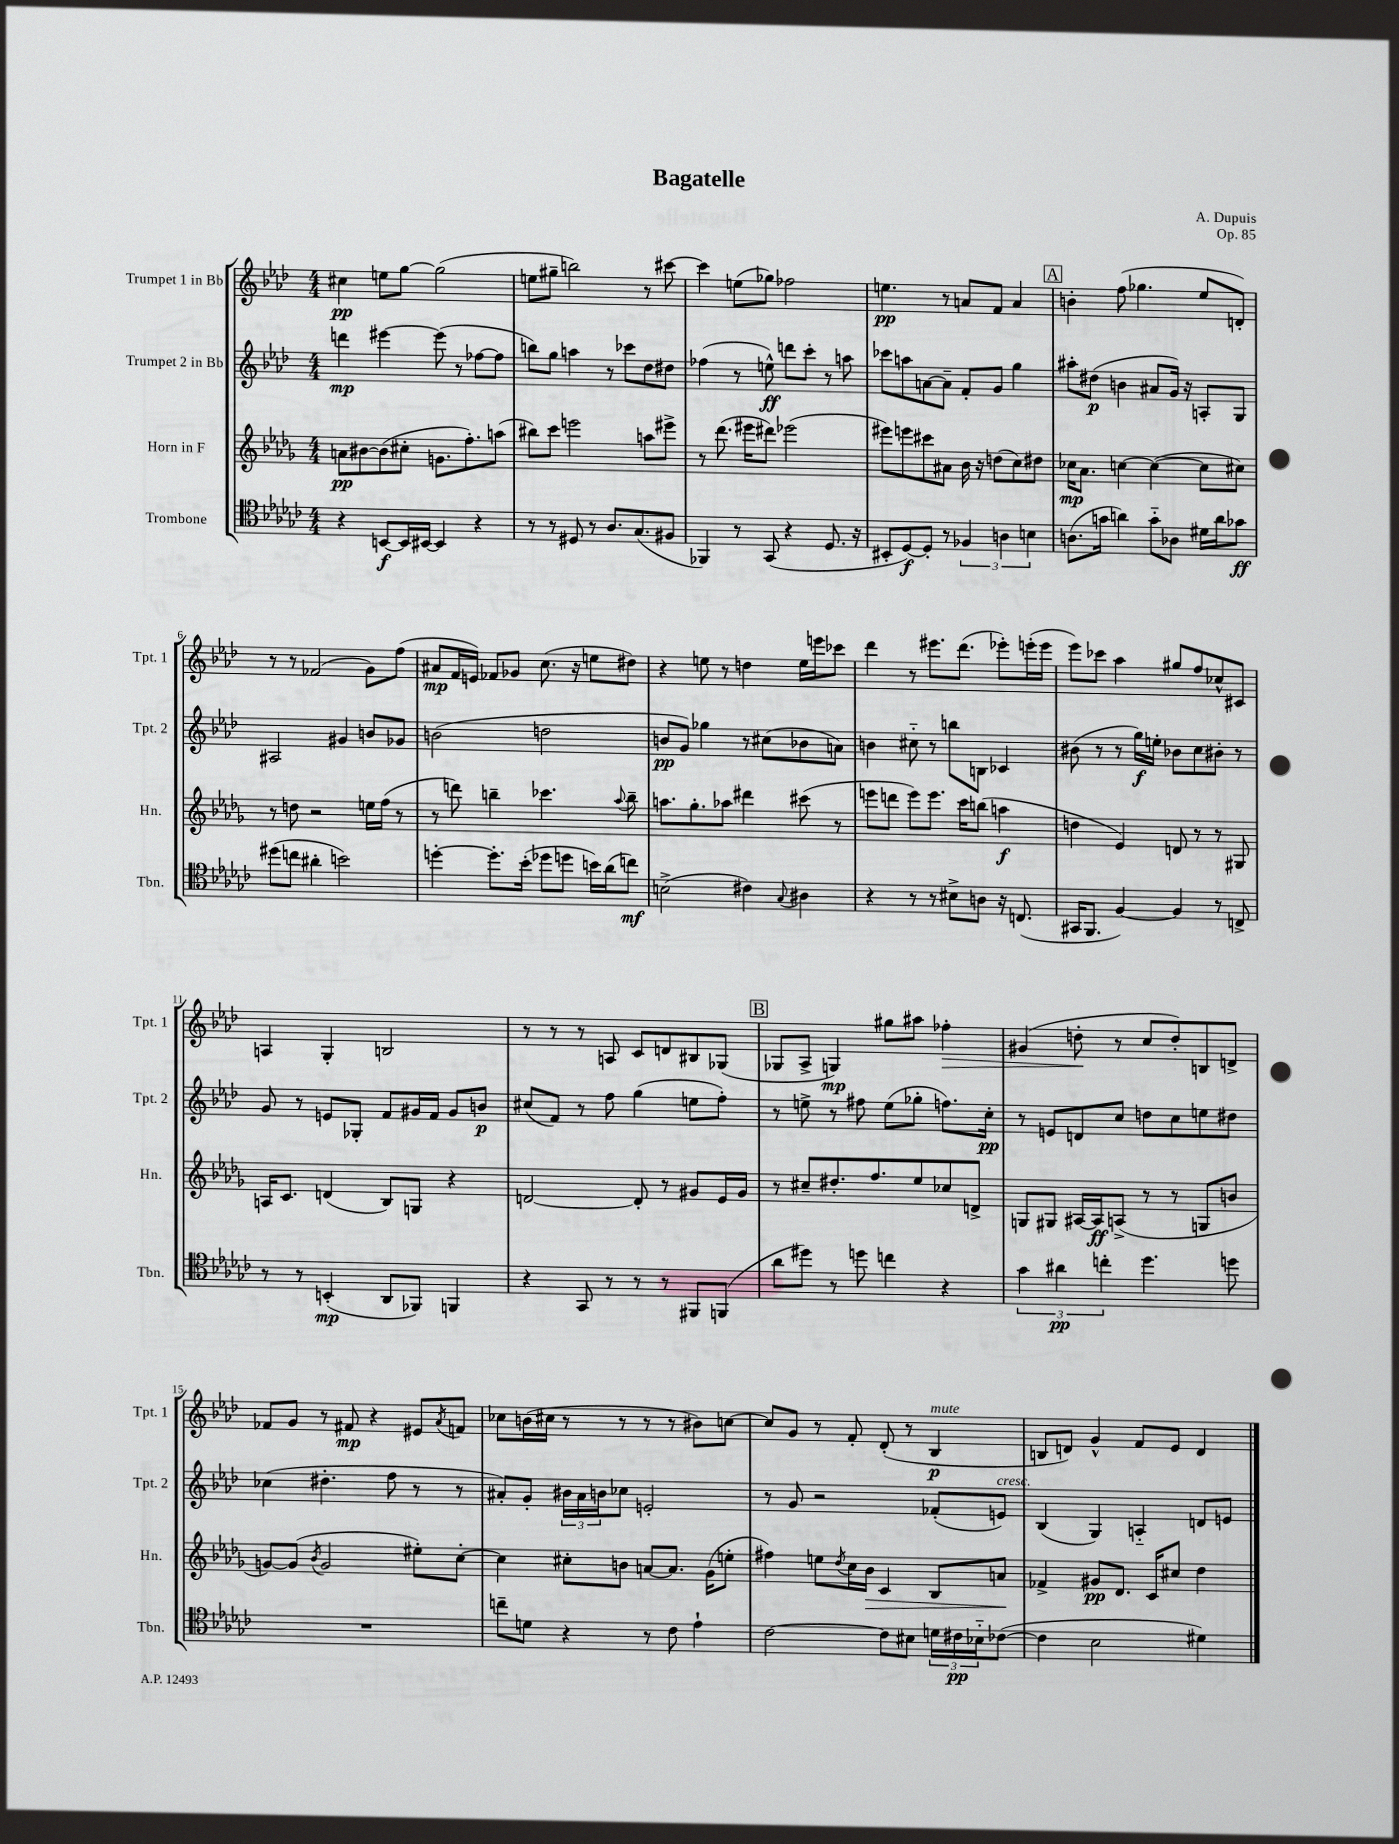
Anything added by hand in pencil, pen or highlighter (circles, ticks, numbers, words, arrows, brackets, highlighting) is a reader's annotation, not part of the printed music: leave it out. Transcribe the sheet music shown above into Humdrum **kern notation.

**kern	**dynam	**kern	**dynam	**kern	**dynam	**kern	**dynam
*part4	*part4	*part3	*part3	*part2	*part2	*part1	*part1
*staff4	*staff4	*staff3	*staff3	*staff2	*staff2	*staff1	*staff1
*I"Trombone	*	*I"Horn in F	*	*I"Trumpet 2 in Bb	*	*I"Trumpet 1 in Bb	*
*I'Tbn.	*	*I'Hn.	*	*I'Tpt. 2	*	*I'Tpt. 1	*
*clefC4	*	*clefG2	*	*clefG2	*	*clefG2	*
*k[b-e-a-d-g-c-]	*	*k[b-e-a-d-g-]	*	*k[b-e-a-d-]	*	*k[b-e-a-d-]	*
*M4/4	*	*M4/4	*	*M4/4	*	*M4/4	*
=1	=1	=1	=1	=1	=1	=1	=1
4r	.	8an\L	pp	4dddn\	mp	4cc#X\	pp
.	.	[8b#X\	.	.	.	.	.
[8BBn/L	f	(8b#\]	.	[4eee#X\	.	8een\L	.
16BB/L]	.	8cc#X'\J	.	.	.	[8gg\J	.
[16BB#X/JJ	.	.	.	.	.	.	.
4BB#/]	.	8.gn\L	.	(8eee#\]	.	(2gg\]	.
.	.	.	.	8r	.	.	.
.	.	8.ff'\)	.	.	.	.	.
4r	.	.	.	[8ff-X\L	.	.	.
.	.	(8aan\J	.	8ff-\J]	.	.	.
=2	=2	=2	=2	=2	=2	=2	=2
8r	.	8bb#X\L)	.	8bbn\L)	.	8een\L	.
8r	.	8ccc\J	.	8gg\J	.	8gg#X~\J	.
8D#X/	.	2eeen\	.	4aan\	.	2bbn\)	.
8r	.	.	.	.	.	.	.
8.A-/L	.	.	.	8r	.	.	.
.	.	.	.	8ccc-X\L	.	.	.
(8.G-/	.	.	.	.	.	.	.
.	.	8aan\L	.	8dd-\	.	8r	.
8F#X/J	.	8eee#X^\J	.	8dd#X\J	.	[8ccc#X\	.
=3	=3	=3	=3	=3	=3	=3	=3
4FF-X/)	.	8r	.	(4ff-X\	.	4ccc#\]	.
.	.	(8.ddd-\	.	.	.	.	.
8r	.	.	.	8r	.	(8een\L	.
.	.	16eee#X\KL	.	.	.	.	.
(8GG-/	.	8ddd#X\J)	.	8een^^\)	ff	8gg-X\J)	.
4r	.	(2eee-X\	.	8dddn\L	.	2ff-X\	.
.	.	.	.	8ccc'\J	.	.	.
8.D-/	.	.	.	8r	.	.	.
.	.	.	.	8aan\	.	.	.
16r	.	.	.	.	.	.	.
=4	=4	=4	=4	=4	=4	=4	=4
8BB#X'/L	.	8eee#X\L)	.	8ccc-X\L	.	4.een\	pp
[8D-/)	f	8eeen\	.	8aan\	.	.	.
8D-'/J]	.	8ccc#X\	.	[8an\	.	.	.
8r	.	8a#X\J	.	8a~\J]	.	8r	.
6F-X/	.	16b-\	.	8f'/L	.	8an/L	.
.	.	16r	.	.	.	.	.
.	.	(8ddn\L	.	8g/J	.	8f/J	.
6An\	.	.	.	.	.	.	.
.	.	8cc\)	.	4gg\	.	4a/	.
6Bn\	.	.	.	.	.	.	.
.	.	8dd#X\J	.	.	.	.	.
!!LO:REH:place=s1:t=A
=5	=5	=5	=5	=5	=5	=5	=5
(8.An\L	.	16cc-X\KL	mp	8aa#X'\L	.	4bn'\	.
.	.	8.a-\J	.	.	.	.	.
.	.	.	.	(8dd#X\J	p	.	.
16gn\Jk	.	.	.	.	.	.	.
4an\)	.	[4ccn\	.	4bn\	.	(8ff\	.
.	.	.	.	.	.	4.gg-X\	.
8g\L	.	(4cc\_	.	8a#X/L	.	.	.
8A-X\J	.	.	.	16g/Jk)	.	.	.
.	.	.	.	16r	.	.	.
16d#X\LL	.	8cc\L]	.	8An'/L	.	8ee-/L	.
16a\J	.	.	.	.	.	.	.
8g-X\J	ff	8cc#X\J)	.	8G/J	.	8dn'/J)	.
!!LO:LB:g=z
=6	=6	=6	=6	=6	=6	=6	=6
(8dd#X\L	.	8r	.	2A#X/	.	8r	.
8ccn\J	.	8ddn\	.	.	.	8r	.
4a#X'\	.	2r	.	.	.	(2f-X/	.
2bn\)	.	.	.	4g#X/	.	.	.
.	.	16een\LL	.	8bn/L	.	8g\L)	.
.	.	(16ff\JJ	.	.	.	.	.
.	.	8r	.	8g-X/J	.	(8ff\J	.
=7	=7	=7	=7	=7	=7	=7	=7
[4ddn'\	.	8r	.	(2bn\	.	8a#X/L	mp
.	.	8dddn\)	.	.	.	16f/L	.
.	.	.	.	.	.	16en/JJ)	.
8.dd'\L]	.	4bbn~\	.	.	.	8f-X/L	.
.	.	.	.	.	.	8g-X/J	.
(16b-'\Jk	.	.	.	.	.	.	.
8dd-X\L	.	4.ccc-X\	.	2ddn\	.	(8.cc\	.
8ddn\J	.	.	.	.	.	.	.
.	.	.	.	.	.	16r	.
16bn\LL)	.	.	.	.	.	8een\L	.
(16a-\J	.	.	.	.	.	.	.
.	.	8qqaa-/	.	.	.	.	.
8ccn\J)	mf	8bb~\	.	.	.	8dd#X\J)	.
=8	=8	=8	=8	=8	=8	=8	=8
(2Bn^\	.	8.aan\L	.	8bn/L	pp	4r	.
.	.	.	.	8g/J)	.	.	.
.	.	8.gg-'\	.	.	.	.	.
.	.	.	.	4gg-X\	.	8een\	.
.	.	8aa-X\J	.	.	.	8r	.
4c#X\)	.	4ddd#X\	.	8r	.	4ddn\	.
.	.	.	.	(8cc#X\L	.	.	.
8qqG-/	.	.	.	.	.	.	.
4A#X\	.	(8ccc#X\	.	8b-X\	.	16ee\LL	.
.	.	.	.	.	.	16eeen\J	.
.	.	8r	.	8an\J)	.	8ccc-X\J	.
=9	=9	=9	=9	=9	=9	=9	=9
4r	.	8eeen\L	.	4bn\	.	4ddd-\	.
.	.	8dddn\J	.	.	.	.	.
8r	.	8eee\L)	.	8cc#X\	.	8r	.
8r	.	8.eee\J	.	8r	.	8.eee#X\L	.
8B#X^\L	.	.	.	8bbn\L	.	.	.
.	.	16ccc\KL	.	.	.	(8.ddd-\J	.
8An\J	.	(8bbn\J	.	8Bn\J	.	.	.
16r	.	4aan\	f	4c-X/	.	8eee-X'\L)	.
(8.Cn/	.	.	.	.	.	.	.
.	.	.	.	.	.	(16eeen'\L	.
.	.	.	.	.	.	16eee\JJ	.
=10	=10	=10	=10	=10	=10	=10	=10
16GG#X/KL	.	4ddn\	.	(8b#X\	.	8eee-\L)	.
8.FF/J	.	.	.	.	.	.	.
.	.	.	.	8r	.	8ccc-X\J	.
[4F/)	.	4e-/)	.	8r	.	4aa-\	.
.	.	.	.	16gg\LL)	f	.	.
.	.	.	.	16een'\JJ	.	.	.
4F/]	.	8dn/	.	8b-X\L	.	8gg#X/L	.
.	.	8r	.	8cc\	.	8ff/	.
8r	.	8r	.	8b#X'\J	.	8cc-X^^/	.
8Cn^/	.	8G#X/	.	8r	.	8c#X/J	.
!!LO:LB:g=z
=11	=11	=11	=11	=11	=11	=11	=11
8r	.	16An/KL	.	8g/	.	4An/	.
.	.	8.c/J	.	.	.	.	.
8r	.	.	.	8r	.	.	.
(4BBn'/	mp	(4dn/	.	8en/L	.	4G'/	.
.	.	.	.	8G-X'/J	.	.	.
8AA-/L	.	8B-/L)	.	8f/L	.	2Bn/	.
8FF-X/J)	.	8Gn/J	.	16g#X/L	.	.	.
.	.	.	.	16f/JJ	.	.	.
4FFn/	.	4r	.	8g#/L	.	.	.
.	.	.	.	8bn/J	p	.	.
=12	=12	=12	=12	=12	=12	=12	=12
4r	.	[2dn/	.	(8cc#X/L	.	8r	.
.	.	.	.	8f/J)	.	8r	.
8GG-/	.	.	.	8r	.	8r	.
8r	.	.	.	8ff\	.	8An/	.
8r	.	8d'/]	.	(4gg\	.	8c/L	.
8r	.	8r	.	.	.	8dn/	.
8FF#X/L	.	8g#X/L	.	8een\L	.	8B#X/	.
(8FFn/J	.	16e-/L	.	8ff'\J)	.	(8G-X/J	.
.	.	16g#/JJ	.	.	.	.	.
!!LO:REH:place=s1:t=B
=13	=13	=13	=13	=13	=13	=13	=13
8a-\L	.	8r	.	8r	.	8G-X/L	.
8dd#X\J)	.	8cc#X~/L	.	8een^\	.	8A-^/J	.
8r	.	8.dd#X'/	.	8r	.	4Gn/)	mp
8ddn\	.	.	.	8ff#X\	.	.	.
.	.	8.ff/	.	.	.	.	.
4ccn\	.	.	.	(8ee\L	.	8gg#X\L	.
.	.	8ee-/	.	8gg-X'\J	.	8aa#X\J	.
!	!	!	!	!	!	!	!LO:HP:b
4r	.	8cc-X/	.	8.ffn\L)	.	4ff-X'\	>
.	.	8dn^/J	.	.	.	.	.
.	.	.	.	16cc'\Jk	pp	.	.
=14	=14	=14	=14	=14	=14	=14	=14
6g-\	.	8Gn/L	.	8r	.	(4g#X/	.
.	.	8G#X/J	.	8en/L	.	.	.
6a#X\	pp	.	.	.	.	.	.
.	.	[16A#X/LL	.	8dn/	.	8ddn'\	.
.	.	16A#/J]	ff	.	.	.	.
6ccn'\	.	.	.	.	.	.	.
.	.	(8An^/J	.	8cc/J	.	8r	]
4.dd-\	.	8r	.	8ddn\L	.	8cc/L	.
.	.	8r	.	8cc\	.	8dd'/)	.
.	.	8Gn/L	.	8een\	.	8Bn/	.
8ddn\	.	8bn/J	.	8dd#X\J	.	8dn^/J	.
!!LO:LB:g=z
=15	=15	=15	=15	=15	=15	=15	=15
1r	.	[8gn/L)	.	(4cc-X\	.	8f-X/L	.
.	.	(8g/J]	.	.	.	8g/J	.
.	.	8qb-/	.	.	.	.	.
.	.	2g/	.	4.dd#X'\	.	8r	.
.	.	.	.	.	.	8f#X/	mp
.	.	.	.	.	.	4r	.
.	.	.	.	8ff\	.	.	.
.	.	8ee#X'\L)	.	8r	.	8e#X/L	.
.	.	.	.	.	.	8qa-/	.
.	.	[8cc'\J	.	8r	.	8fn/J	.
=16	=16	=16	=16	=16	=16	=16	=16
8ccn~\L	.	4cc\]	.	8a#X'/L)	.	8cc-X\L	.
8dn\J	.	.	.	8g'/J	.	(16bn\L	.
.	.	.	.	.	.	16cc#X\JJ	.
4r	.	8cc#X'\L	.	24b#X\LL	.	8r	.
.	.	.	.	24a#\	.	.	.
.	.	.	.	24bn\J	.	.	.
.	.	8bn\J	.	8cc-X\J	.	8r	.
8r	.	[8an/L	.	2en'/	.	8r	.
8c-\	.	8.a/J]	.	.	.	8r	.
4e-`\	.	.	.	.	.	8b#X\L)	.
.	.	(16g-\KL	.	.	.	.	.
.	.	8een'\J	.	.	.	[8ccn\J	.
=17	=17	=17	=17	=17	=17	=17	=17
[2c-\	.	4ff#X\)	.	8r	.	8cc/L]	.
.	.	.	.	8g/	.	8g/J	.
.	.	8een\L	.	2r	.	8r	.
.	.	8qdd-/	.	.	.	.	.
.	.	16cc\L	.	.	.	8f'/	.
!	!	!	!LO:HP:b	!	!	!	!
.	.	16b-\JJ	>	.	.	.	.
8c-\L]	.	4c/	.	.	.	(8d-'/	.
8B#X\J	.	.	.	.	.	8r	.
!	!	!	!	!	!	!LO:TX:a:i:t=mute	!
24dn\LL	.	8B-/L	.	(8f-X'/L	.	4B-/	p
24c#X\	pp	.	.	.	.	.	.
24B-X\J	.	.	.	.	.	.	.
!	!	!	!	!LO:TX:a:i:t=cresc.	!	!	!
([8c-X\J	.	8an/J	.	8en/J)	.	.	.
.	.	.	]	.	.	.	.
=18	=18	=18	=18	=18	=18	=18	=18
4c-\]	.	4f-X^/	.	(4B-/	.	8Bn/L	.
.	.	.	.	.	.	8dn/J)	.
2B-\	.	8g#X/L	pp	4G/)	.	4g^^/	.
.	.	8.d-/J	.	.	.	.	.
.	.	.	.	4An/	.	8f/L	.
.	.	16c/KL	.	.	.	.	.
.	.	8cc#X/J	.	.	.	8e-/J	.
4d#X\)	.	4dd-\	.	8dn/L	.	4d/	.
.	.	.	.	8en/J	.	.	.
==	==	==	==	==	==	==	==
*-	*-	*-	*-	*-	*-	*-	*-
